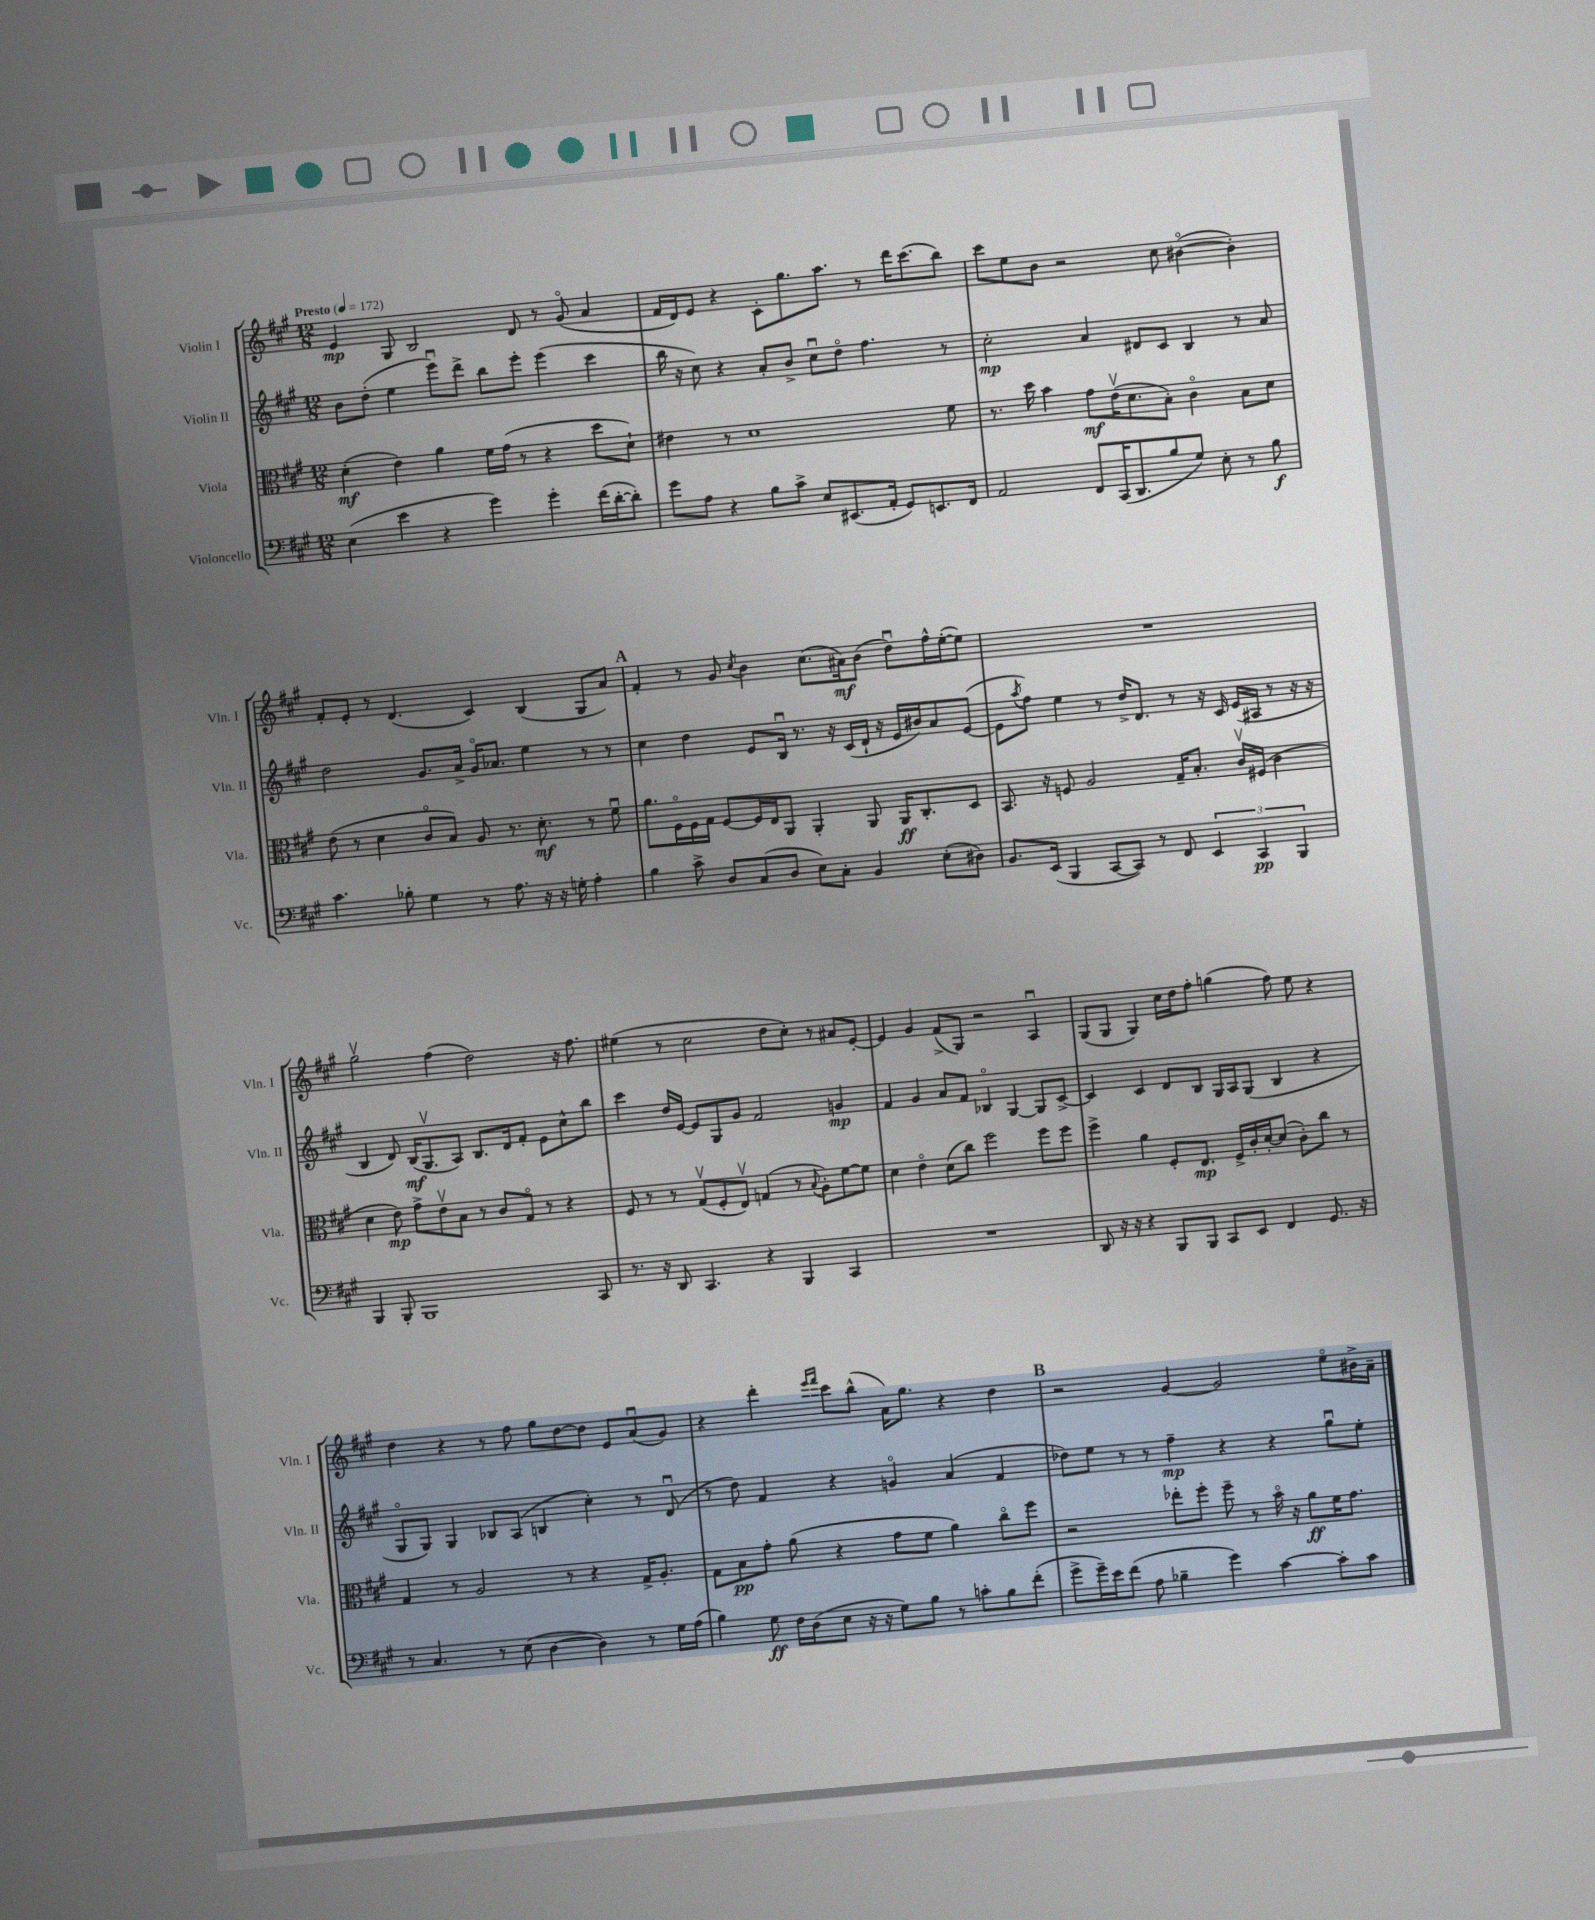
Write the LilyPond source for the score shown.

<<
\new StaffGroup <<
\new Staff = "s0" \with { instrumentName = "Violin I" shortInstrumentName = "Vln. I" } {
    \clef treble \key a \major \numericTimeSignature \time 12/8 \tempo "Presto" 4 = 172
    e'4\mp gis8 b2 d'8 r8 gis'8\flageolet( a'4 |
    fis'16 d'16) e'8 r4 cis'8-. gis''8. a''8. r8 d'''16 cis'''8.( b''8) |
    cis'''8 e''8 b'8 r2 cis''8 bis'4~\flageolet( bis'4-.) |
    fis'8-. e'8-. r8 d'4.( cis'4) b4( gis8 a'8) |
    \mark \markup { \bold "A" } fis'4-. r8 gis'8 \acciaccatura { cis''8 } b'4 cis''8.( ais'16\mf) b'8( d''8\downbow) fis''16-^ e''16~-.( e''8) |
    R1. |
    gis''2\upbow fis''4( d''2) r16 fis''8. |
    eis''4( r8 cis''2 d''8 cis''8-.) r8 ais'8 e'8~-. |
    e'4 gis'4 fis'8->( gis8) r2 a4\downbow |
    gis8( gis8 gis4) cis''16 d''16 fis''8-. g''4( fis''8) e''8 r4 |
    d''4 r4 r8 fis''8 gis''8 d''8~ d''8 e'8 a'8\downbow( gis'8) |
    r4 d'''4-. \grace { e'''16 fis'''16 } cis'''8 b''8-^( a'16) gis''8. r4 d''4 |
    \mark \markup { \bold "B" } r2 gis'4~ gis'2 e''8\flageolet bis'16-> a'16-- \bar "|." |
}
\new Staff = "s1" \with { instrumentName = "Violin II" shortInstrumentName = "Vln. II" } {
    \clef treble \key a \major \numericTimeSignature \time 12/8
    b'8 d''8-.( e''4 e'''8\downbow) d'''8-> b''8 e'''8-. e'''4( cis'''4 |
    b''16 r16 cis''8) r4 a'8-. b'8-> cis''8\downbow d''8\flageolet fis''4. r8 |
    cis''2-.\mp a'4 dis'8 cis'8 b4 r8 a'8 |
    d''2 gis'8. a'16-> gis'16\flageolet aes'8. e''4 r8 r8 |
    \mark \markup { \bold "A" } cis''4 d''4 e'8 b16\downbow r8. r16 cis'16( d'16-! r16 e'16 bis'16) a'8 e'8~( |
    e'8 \acciaccatura { a''8 } fis''8) e''4 r8 d''16-> d'8. r8 r16 cis'16 e'16( ais16 r8 r16 r16 |
    b4 d'8) b16\mf( gis8.\upbow a8) b8. d'16 fis'8-. e'8 cis''8-^ b''8 |
    cis'''4 d''16 e'16~ e'8 gis8 gis'8 fis'2 g'4\mp |
    fis'4 gis'4 a'8 fis'8 bes4\flageolet gis4~ gis8 cis'8~-> |
    cis'4 cis'4 d'8 b8 gis16 a16 gis8( b4 r4 |
    gis8\flageolet gis8) gis4 bes8 a8( b4 cis''4-.) r8 d'8\downbow( |
    r8 d''8) fis'4 r4 g'4\flageolet a'4( fis'4 |
    \mark \markup { \bold "B" } des''8) e''8 r8 r8 fis''4--\mp r4 r4 gis''8\downbow e''8-. \bar "|." |
}
\new Staff = "s2" \with { instrumentName = "Viola" shortInstrumentName = "Vla." } {
    \clef alto \key a \major \numericTimeSignature \time 12/8
    d'4-.\mf( e'4) a'4 fis'16 gis'16( r8 r4 d''8 d'8-!) |
    eis'4 r8 d'1 fis'8 |
    r8. d''16 b'4 gis'8\mf e'16\upbow( d'8. b8-.) cis'4\flageolet b8 d'8 |
    e'8( r8 d'4 cis'8\flageolet b8) a8 r8. d'8.-.\mf r8 fis'8\downbow |
    \mark \markup { \bold "A" } a'8. fis16\flageolet fis16 gis16 fis8~ fis16 e16 a,8 a,4-. a,8 a,16\ff cis8.-. d8 |
    b,8. r16 f8 a2 gis16-- b8.-. cis'16\upbow fis16( cis'4 |
    d'4 e'8\mp) gis'8-> e'8\upbow b8 r8 cis'8 gis8\flageolet r8 r4 |
    fis8 r8 r8 gis8\upbow( fis8-. e8\upbow) g4( r8 \appoggiatura { b8 } a8-.) fis'8~ fis'8 |
    d'4 e'4\flageolet d'8( cis''8) fis''2 fis''8 fis''8 |
    fis''4-> a'4 fis8-. e8.\mp fis16-> cis'16-. d'16~-. d'8( cis'8-.) cis''8 r8 |
    gis4 r8 a2 r8 r4 gis16-> a8.-. |
    gis8 b8\pp gis'8-. a'8( r4 gis'8 fis'8 a'4) cis''8\flageolet fis''8 |
    \mark \markup { \bold "B" } r2 ees''8-. fis''8-. fis''8-- r8 b'16\flageolet r16 a'8\ff fis'16 gis'8. \bar "|." |
}
\new Staff = "s3" \with { instrumentName = "Violoncello" shortInstrumentName = "Vc." } {
    \clef bass \key a \major \numericTimeSignature \time 12/8
    e4( e'4 r4 gis'4) gis'4-. fis'16( d'16~-. d'8-.) |
    gis'8 a8 r4 b8 cis'8-> e8 eis,8.( a,16-. gis,8) e,8. fis,16 |
    a,2 fis,8 cis,16( d,8. b8 gis8) e8-. r8 b8\f |
    cis'4. bes8-. gis4 r8 a8. r16 r16 g16-. a4-. |
    \mark \markup { \bold "A" } b4 cis'8-> d8 cis8( d8 e8) cis8-. b,4 e8-.( dis8) |
    b,8. e,16( b,,4 cis,8~ cis,8) r8 fis,8 \tuplet 3/2 { e,4 cis,4\pp b,,4 } |
    b,,4 b,,8-. b,,1 cis,8 |
    r8. r16 d,8 cis,4. r4 b,,4 cis,4 |
    R1. |
    d,8 r16 r16 r4 b,,8 b,,8 cis,8 e,8 fis,4 gis,8. r16 |
    r8 cis4. r8 e8( d4~ d4) r8 gis16 a16( |
    b4) gis8\ff fis16 d16( e8 r16 r16 gis8) b8 r8 c'8-. b8 fis'8-.( |
    \mark \markup { \bold "B" } gis'8-> gis'16--) e'16 fis'8( a8 bes4-- gis'4) cis'4~ cis'8-. cis'8 \bar "|." |
}
>>
>>
\layout { \context { \Score \remove "Bar_number_engraver" } }
